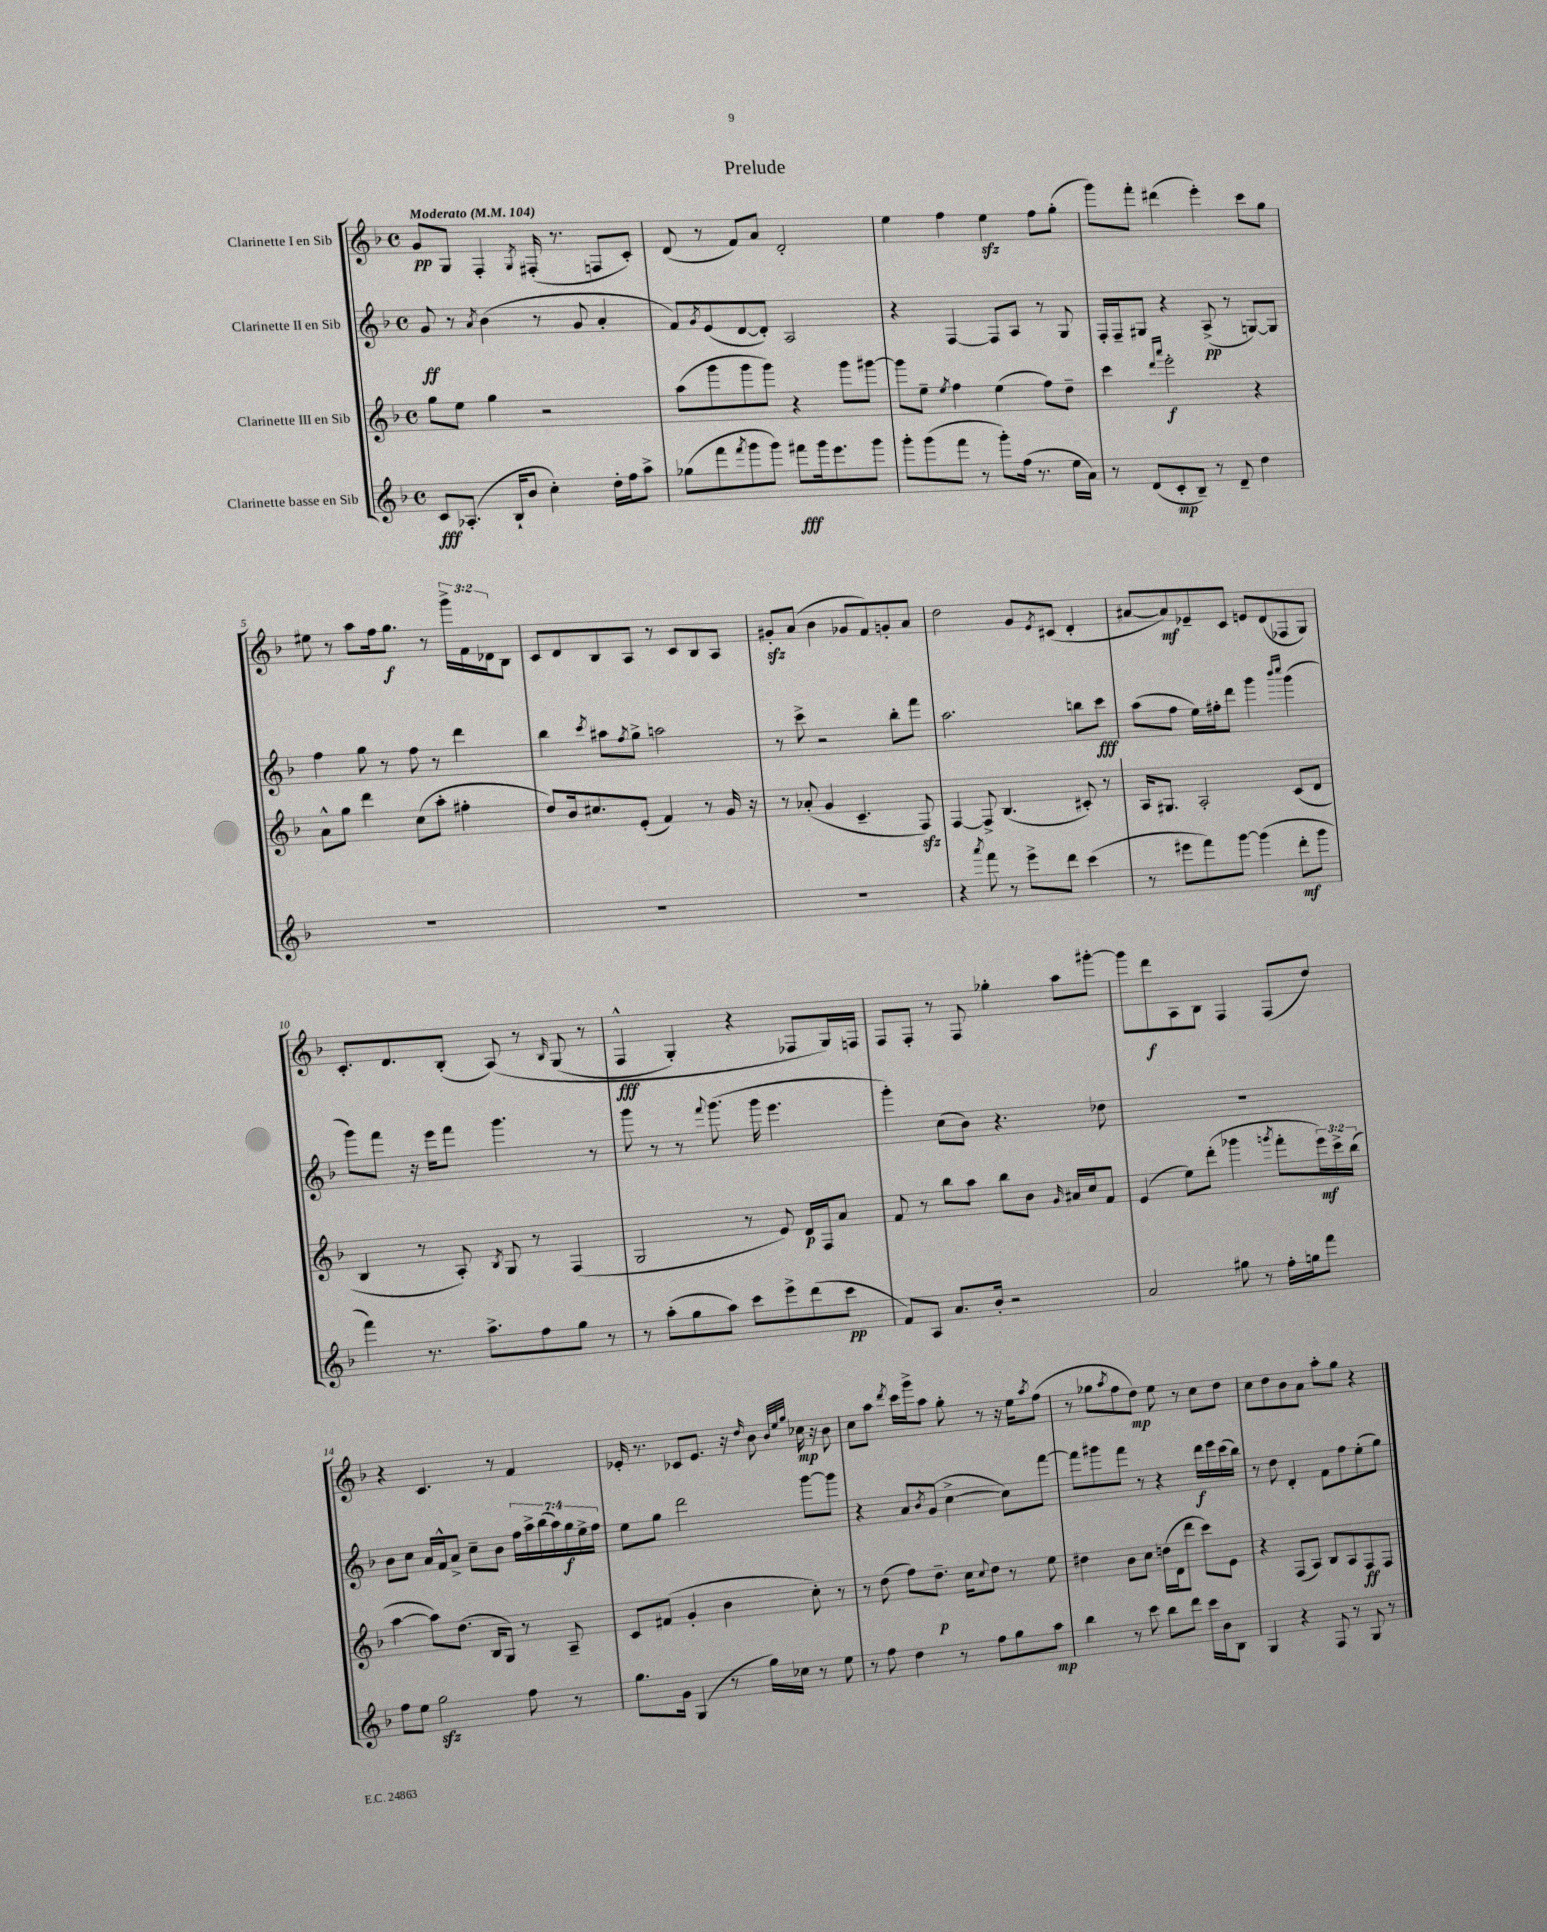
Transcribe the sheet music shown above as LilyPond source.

\header { title = "Prelude" }
<<
\new StaffGroup <<
\new Staff = "s0" \with { instrumentName = "Clarinette I en Sib" } {
    \clef treble \key f \major \defaultTimeSignature \time 4/4 \override Staff.TupletNumber.text = #tuplet-number::calc-fraction-text \tempo "Moderato" 4 = 104
    g'8\pp g8 f4-. \acciaccatura { g8 } fis16-.( r8. f8 c'8-.) |
    d'8( r8 f'8) a'8 d'2-. |
    e''4 f''4 e''4\sfz f''8 g''8-.( |
    g'''8) f'''8-. dis'''4( e'''4-.) c'''8 g''8 |
    eis''8 r8 a''8 f''16 g''8.\f r8 \tuplet 3/2 { g'''16-> f'16 des'16 } bes8 |
    c'8 d'8 bes8 a8 r8 c'8 bes8 a8 |
    gis'8-.\sfz a'8( bes'4 ges'8 f'8) g'8-. a'8 |
    d''2 g'8 \acciaccatura { e'8 } cis'8( d'4-. |
    ais'8~ ais'8\mf) ees'8-- c'8 e'8 d'8( fes8 g8) |
    c'8.-. d'8. bes8-.( a8)\( r8 \grace { bes16 } g8( r8 |
    f4-^\fff g4-.) r4 fes8 g16\) f16 |
    f8 f8-. r8 f8 ges''4-. a''8 gis'''8~-. |
    gis'''8 d'''8\f a8 bes8 f4 f8( d''8) |
    r4 c'4. r8 f'4 |
    ees'16-. r8. ces'8 ees'8. r16 \grace { d''16 } bes'8 \grace { bes'32 e''32 g''32 } ces''16\mp r16 bes'8 |
    c''8 a''8 \acciaccatura { d'''8 } c'''16 g'''16-> a''8 g''8-. r8 r16 e''16 \acciaccatura { a''8 } f''8( |
    r8 ges''8 \acciaccatura { a''8 } f''8 d''8\mp) e''8 r8 c''8 d''8 |
    c''8 d''8 bes'8 a'8 a''8-. g''8 r4 \bar "|." |
}
\new Staff = "s1" \with { instrumentName = "Clarinette II en Sib" } {
    \clef treble \key f \major \defaultTimeSignature \time 4/4 \override Staff.TupletNumber.text = #tuplet-number::calc-fraction-text
    g'8\ff r8 \acciaccatura { a'8 } bes'4( r8 g'8 a'4-. |
    f'8) \acciaccatura { g'8 } e'8( d'8~ d'8-.) a2 |
    r4 f4~ f8 a8 r8 g8 |
    f16-. f16-- gis8 r4 a8->\pp( r8 g8~) g8 |
    f''4 g''8 r8 f''8 r8 d'''4 |
    bes''4 \acciaccatura { c'''8 } ais''8 \acciaccatura { f''8 } g''8-> a''2 |
    r8 c'''8-> r2 bes''8-. f'''8 |
    a''2. b''8 c'''8\fff |
    a''8( f''8 e''16) fis''16-. d'''8 g'''4 \grace { bes'''16 c''''16 } g'''4( |
    g'''8) f'''8 r16 e'''16 f'''8 g'''4. r8 |
    g'''8 r8 r8 \appoggiatura { f'''8 } g'''8.( g'''16 e'''4. |
    g'''4-.) c''8( bes'8) r4. des''8 |
    R1 |
    bes'8 c''8 a'16 f'16-^ a'8-> c''8-- bes'8 \tuplet 7/4 { f''16 a''16-> bes''16( a''16) g''16\f e''16-> f''16 } |
    e''8 g''8 d'''2 g'''8~ g'''8 |
    r4 a'8 \acciaccatura { bes'8 } g'8( c''4~-> c''8) f'''8~ |
    f'''8 gis'''8 f'''8 r8 r4 d'''16\f e'''16 c'''16( bes''16) |
    r8 d''8 d'4-. f'8 f''8 e''8-.( g''8) \bar "|." |
}
\new Staff = "s2" \with { instrumentName = "Clarinette III en Sib" } {
    \clef treble \key f \major \defaultTimeSignature \time 4/4 \override Staff.TupletNumber.text = #tuplet-number::calc-fraction-text
    g''8 e''8 g''4 r2 |
    a''8( g'''8 g'''8 g'''8) r4 g'''8 gis'''8~ |
    gis'''8 e''8-- \acciaccatura { e''8 } f''4 e''4( f''8) d''8-- |
    c'''4 \grace { d'''16 a'''16 } e'''2-.\f r4 |
    a'8-^ g''8 d'''4 c''8( a''8-. fis''4-. |
    d''8) bes'16 cis''8. e'8-.( f'4) r8 g'16 r16 |
    r8 aes'8-.( g'4 c'4.-- f8\sfz) |
    f4~ f8-> bes4.( cis'8-.) r8 |
    a16 gis8. a2-. c'8( d'8 |
    bes4 r8 a8-.) \acciaccatura { bes8 } g8 r8 f4( |
    g2 r8 e'8) d'16\p f16 a'8 |
    f'8 r8 bes''8 a''8 bes''8 bes'8 \grace { g'16 } ais'16 c''16 f'8 |
    e'4( e''8) d'''8-.( ges'''4 \acciaccatura { g'''8 } f'''8-. \tuplet 3/2 { e'''16\mf) c'''16-> bes''16( } |
    a''4~ a''8) d''8.( bes16 g8) r8 a8-- |
    c'8 fis'8( g'4-. bes'4 c''8-.) r8 |
    r8 d''8( f''8) d''8.--\p c''16 \appoggiatura { c''8 } d''8 r8 e''8 |
    dis''4 bes'8 c''8 d''16( d'16 d'''8 c'''8) e'8 |
    r4 f8( a8) bes8 a8 f8\ff f8 \bar "|." |
}
\new Staff = "s3" \with { instrumentName = "Clarinette basse en Sib" } {
    \clef treble \key f \major \defaultTimeSignature \time 4/4
    c'8\fff aes8.-.( bes16-! bes'8 c''4-.) d''16-. f''16 a''8-> |
    ges''8( f'''8 \acciaccatura { f'''8 } g'''8 g'''8) fis'''8\fff g'''16 e'''8. g'''8 |
    g'''8-. g'''8( f'''8 r8 g'''8-.) f''16( r8. e''16 a'16) |
    r8 d'8( c'8-.\mp bes8--) r8 d'8-- d''4 |
    R1 |
    R1 |
    R1 |
    r4 \acciaccatura { a'''8 } f'''8 r8 e'''8-> d'''8 c'''4( |
    r8 eis'''8 f'''8) g'''8~ g'''4( d'''8-.\mf g'''8 |
    f'''4) r8. a''8.-> f''8 g''8 r8 |
    r8 a''8-.( g''8 a''8) c'''8 e'''8-> d'''8( c'''8\pp |
    f'8) a8 a'8. bes'16-. r2 |
    a'2 gis''8 r8 f''16-. g''16 f'''8 |
    f''8 e''8 g''2\sfz f''8 r8 |
    g''8. g'16 g4( r8 g''16) ces''16 r8 e''8 |
    r8 f''8 d''4 r8 f''8 g''8 a''8\mp |
    bes''4 r8 c'''8 bes''8 d'''8 c'''16 bes'16 bes8 |
    g4 r4 f8 r8 g8 r8 \bar "|." |
}
>>
>>
